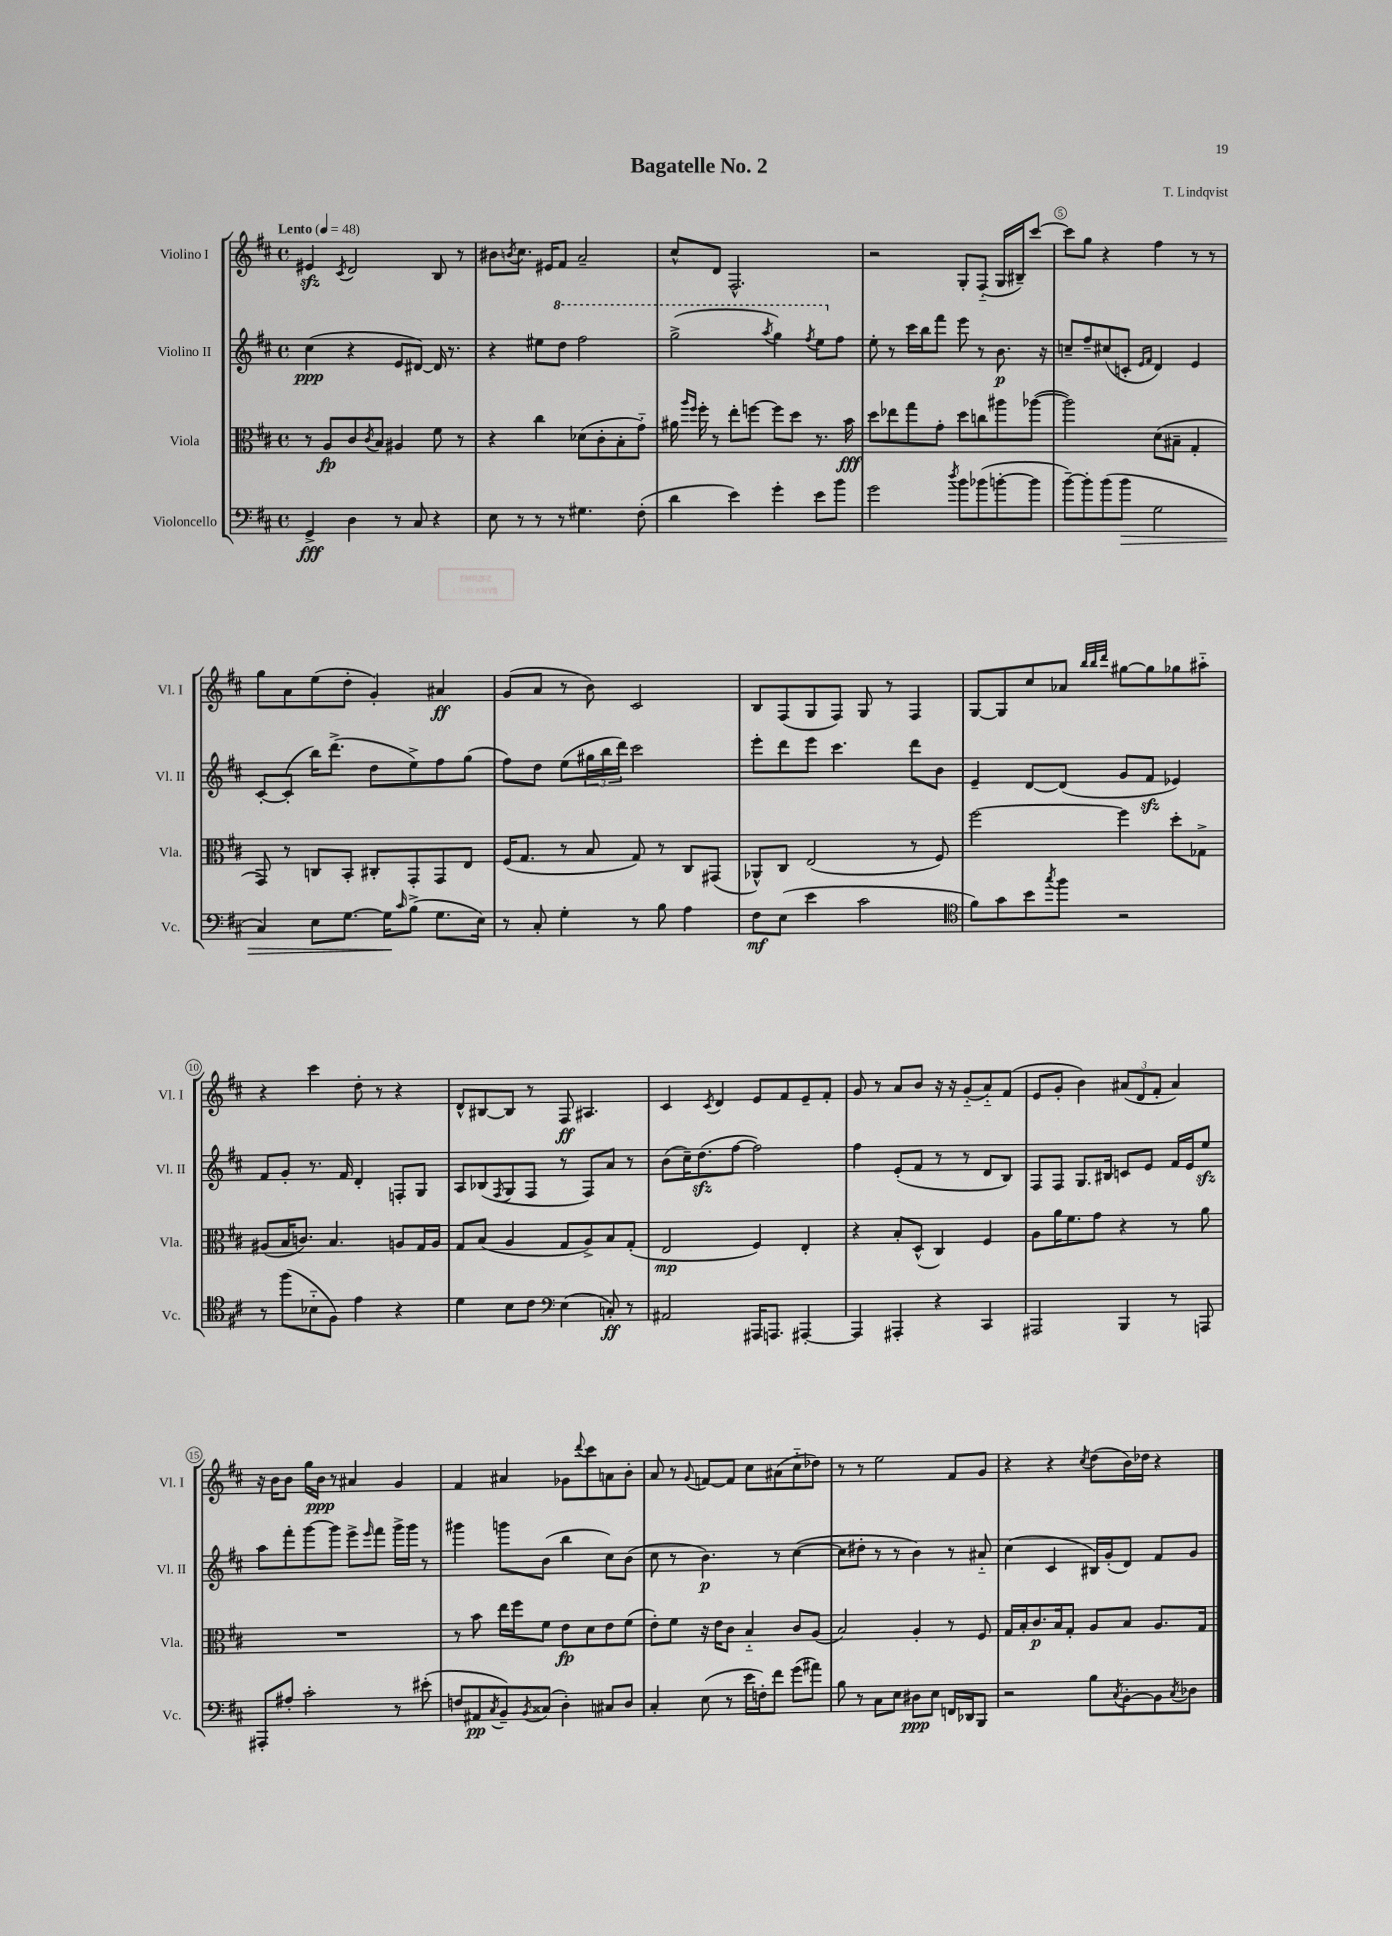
\header { title = "Bagatelle No. 2" composer = "T. Lindqvist" }
<<
\new StaffGroup <<
\new Staff = "s0" \with { instrumentName = "Violino I" shortInstrumentName = "Vl. I" } {
    \clef treble \key d \major \defaultTimeSignature \time 4/4 \tempo "Lento" 4 = 48
    eis'4\sfz \acciaccatura { cis'8 } d'2 b8 r8 |
    bis'8 \acciaccatura { b'8 } cis''8. eis'16 fis'8 a'2-- |
    cis''8-^ d'8 fis2.-^ |
    r2 g8-. fis8-_( g16 bis16--) cis'''8~ |
    cis'''8 g''8 r4 fis''4 r8 r8 |
    g''8 a'8 e''8( d''8-. g'4-.) ais'4\ff |
    g'8( a'8 r8 b'8) cis'2 |
    b8 fis8( g8 fis8) g8 r8 fis4 |
    g8~ g8 cis''8 aes'8 \grace { b''32 b''32 d'''32 } gis''8~ gis''8 ges''8 ais''8-_ |
    r4 cis'''4 d''8-. r8 r4 |
    d'8-^ bis8~ bis8 r8 fis8\ff ais4. |
    cis'4 \acciaccatura { cis'8 } d'4 e'8 fis'8 e'8-- fis'8-. |
    g'8 r8 a'8 b'8 r16 r16 g'8-_( a'8-_) fis'8( |
    e'8 g'8-. b'4) \tuplet 3/2 { ais'8( d'8 fis'8-. } ais'4) |
    r16 b'16 b'8 g''16 b'16\ppp r8 ais'4 g'4 |
    fis'4 ais'4 ges'8 \appoggiatura { d'''8 } cis'''8 a'8 b'8-. |
    a'8 r8 \appoggiatura { g'8 } f'8~ f'8 cis''8 ais'8( cis''8-_ des''8) |
    r8 r8 e''2 fis'8 g'8 |
    r4 r4 \acciaccatura { cis''8 } d''8( b'16) des''16 r4 \bar "|." |
}
\new Staff = "s1" \with { instrumentName = "Violino II" shortInstrumentName = "Vl. II" } {
    \clef treble \key d \major \defaultTimeSignature \time 4/4
    cis''4\ppp( r4 e'8 dis'8~) dis'16 r8. |
    r4 eis''8 \ottava #1 d'''8 fis'''2 |
    g'''2->( \acciaccatura { a'''8 } g'''4) \acciaccatura { fis'''8 } e'''8 \ottava #0 fis''8 |
    e''8-. r8 cis'''16 b''16 fis'''8 e'''8 r8 b'8.\p r16 |
    c''8-- fis''8-- cis''8( c'8-. \grace { e'16 fis'16 } d'4) e'4 |
    cis'8~-. cis'8-.( b''16) d'''8.->( d''8 e''8->) fis''8 g''8( |
    fis''8) d''8 e''8( \tuplet 3/2 { gis''16 b''16 d'''16) } cis'''2 |
    e'''8-. d'''8 e'''8 cis'''4. d'''8 b'8 |
    e'4-- d'8~ d'8( g'8 fis'8\sfz ees'4) |
    fis'8 g'8-. r8. fis'16 d'4-. f8-. g8 |
    a8 bes8( \acciaccatura { fis8 } g8 fis8 r8 fis8) a'8 r8 |
    b'8( cis''16--) d''8.\sfz( fis''8~ fis''2) |
    fis''4 e'8-.( fis'8 r8 r8 d'8 b8) |
    fis8 fis8 g8. bis16 c'8 e'8 fis'16 e'16 e''8\sfz |
    a''8 fis'''8-. g'''8~ g'''8 e'''8-> \grace { e'''16 } fis'''8 g'''16-> g'''16 r8 |
    gis'''4 g'''8 b'8( b''4 cis''8) b'8( |
    cis''8 r8 b'4.\p) r8 cis''4~( |
    cis''8 dis''8-. r8 r8 b'4) r8 ais'8-_ |
    cis''4( cis'4 bis16) g'16-.( d'8) fis'8 g'8 \bar "|." |
}
\new Staff = "s2" \with { instrumentName = "Viola" shortInstrumentName = "Vla." } {
    \clef alto \key d \major \defaultTimeSignature \time 4/4
    r8 a8\fp cis'8 \acciaccatura { cis'8 } b8 ais4 fis'8 r8 |
    r4 cis''4 des'8( cis'8-. b8-. g'8-_) |
    ais'16 \grace { a''16 fis''16 } fis''16-. r8 e''8-. f''8~ f''8 d''8 r8. b'16\fff |
    d''8 ees''8 g''8 g'8-. d''8 c''8 ais''8 aes''8~( |
    aes''2) d'8( bis8-- g4-. |
    g,8) r8 c8 b,8-. cis8-. g,8-. g,8 e8 |
    fis16( g8. r8 b8 g8) r8 cis8 gis,8( |
    aes,8-^) cis8 e2( r8 fis8) |
    fis''2~ fis''4 d''8-. ges8-> |
    ais8( b16 c'8.) b4. a8 g16 a16 |
    g8 b8( a4 g8 a8->) b8 g8-.( |
    e2\mp fis4) e4-. |
    r4 b8-. d8-^( cis4) fis4 |
    a8 a'16 fis'8. g'8 r4 r8 a'8 |
    R1 |
    r8 b'8 e''16 fis''16 fis'8 e'8\fp d'8 e'8 fis'8( |
    e'8-.) fis'8 r16 e'16 cis'8 b4-_ cis'8 a8( |
    b2) a4-. r8 fis8 |
    g16 b16-. cis'8.\p b16 g8-. a8 b8 a8. g16 \bar "|." |
}
\new Staff = "s3" \with { instrumentName = "Violoncello" shortInstrumentName = "Vc." } {
    \clef bass \key d \major \defaultTimeSignature \time 4/4
    g,4->\fff d4 r8 cis8 r4 |
    e8 r8 r8 r8 gis4. fis8-.( |
    d'4 e'4) g'4-. e'8 b'8 |
    g'2 \acciaccatura { d''8 } b'8 bes'8( b'8~-. b'8 |
    b'8~--) b'8-. b'8( b'8\> g2 |
    cis4) e8 g8.~ g16\! \grace { cis'16 } b8->( g8. e16) |
    r8 cis8-. g4-. r8 b8 a4 |
    fis8\mf e8( e'4 cis'2 |
    \clef tenor fis'8) g'8 b'8 \acciaccatura { g''8 } fis''8 r2 |
    r8 fis''8( bes8-_ fis8) e'4 r4 |
    d'4 b8 cis'8 \clef bass e4( c8-.\ff) r8 |
    ais,2 ais,,16 a,,8. ais,,4~-. |
    ais,,4 ais,,4-. r4 cis,4 |
    ais,,2 b,,4 r8 a,,8 |
    ais,,8-. ais8-. cis'2-. r8 eis'8-.( |
    f8 ais,8\pp \acciaccatura { cis8 } b,8--) \acciaccatura { b,8 } cisis8( d4-.) cis8 d8 |
    cis4-. e8( r8 e'16 f16-.) fis'8 g'8( ais'8) |
    b8 r8 cis8 e8 dis8\ppp e8 f,16 des,16 b,,8 |
    r2 b8 \acciaccatura { cis8 } b,8~-. b,8 \acciaccatura { cis8 } des8 \bar "|." |
}
>>
>>
\layout { \context { \Score \override BarNumber.break-visibility = ##(#f #t #t) barNumberVisibility = #(every-nth-bar-number-visible 5) \override BarNumber.stencil = #(make-stencil-circler 0.1 0.3 ly:text-interface::print) } }
